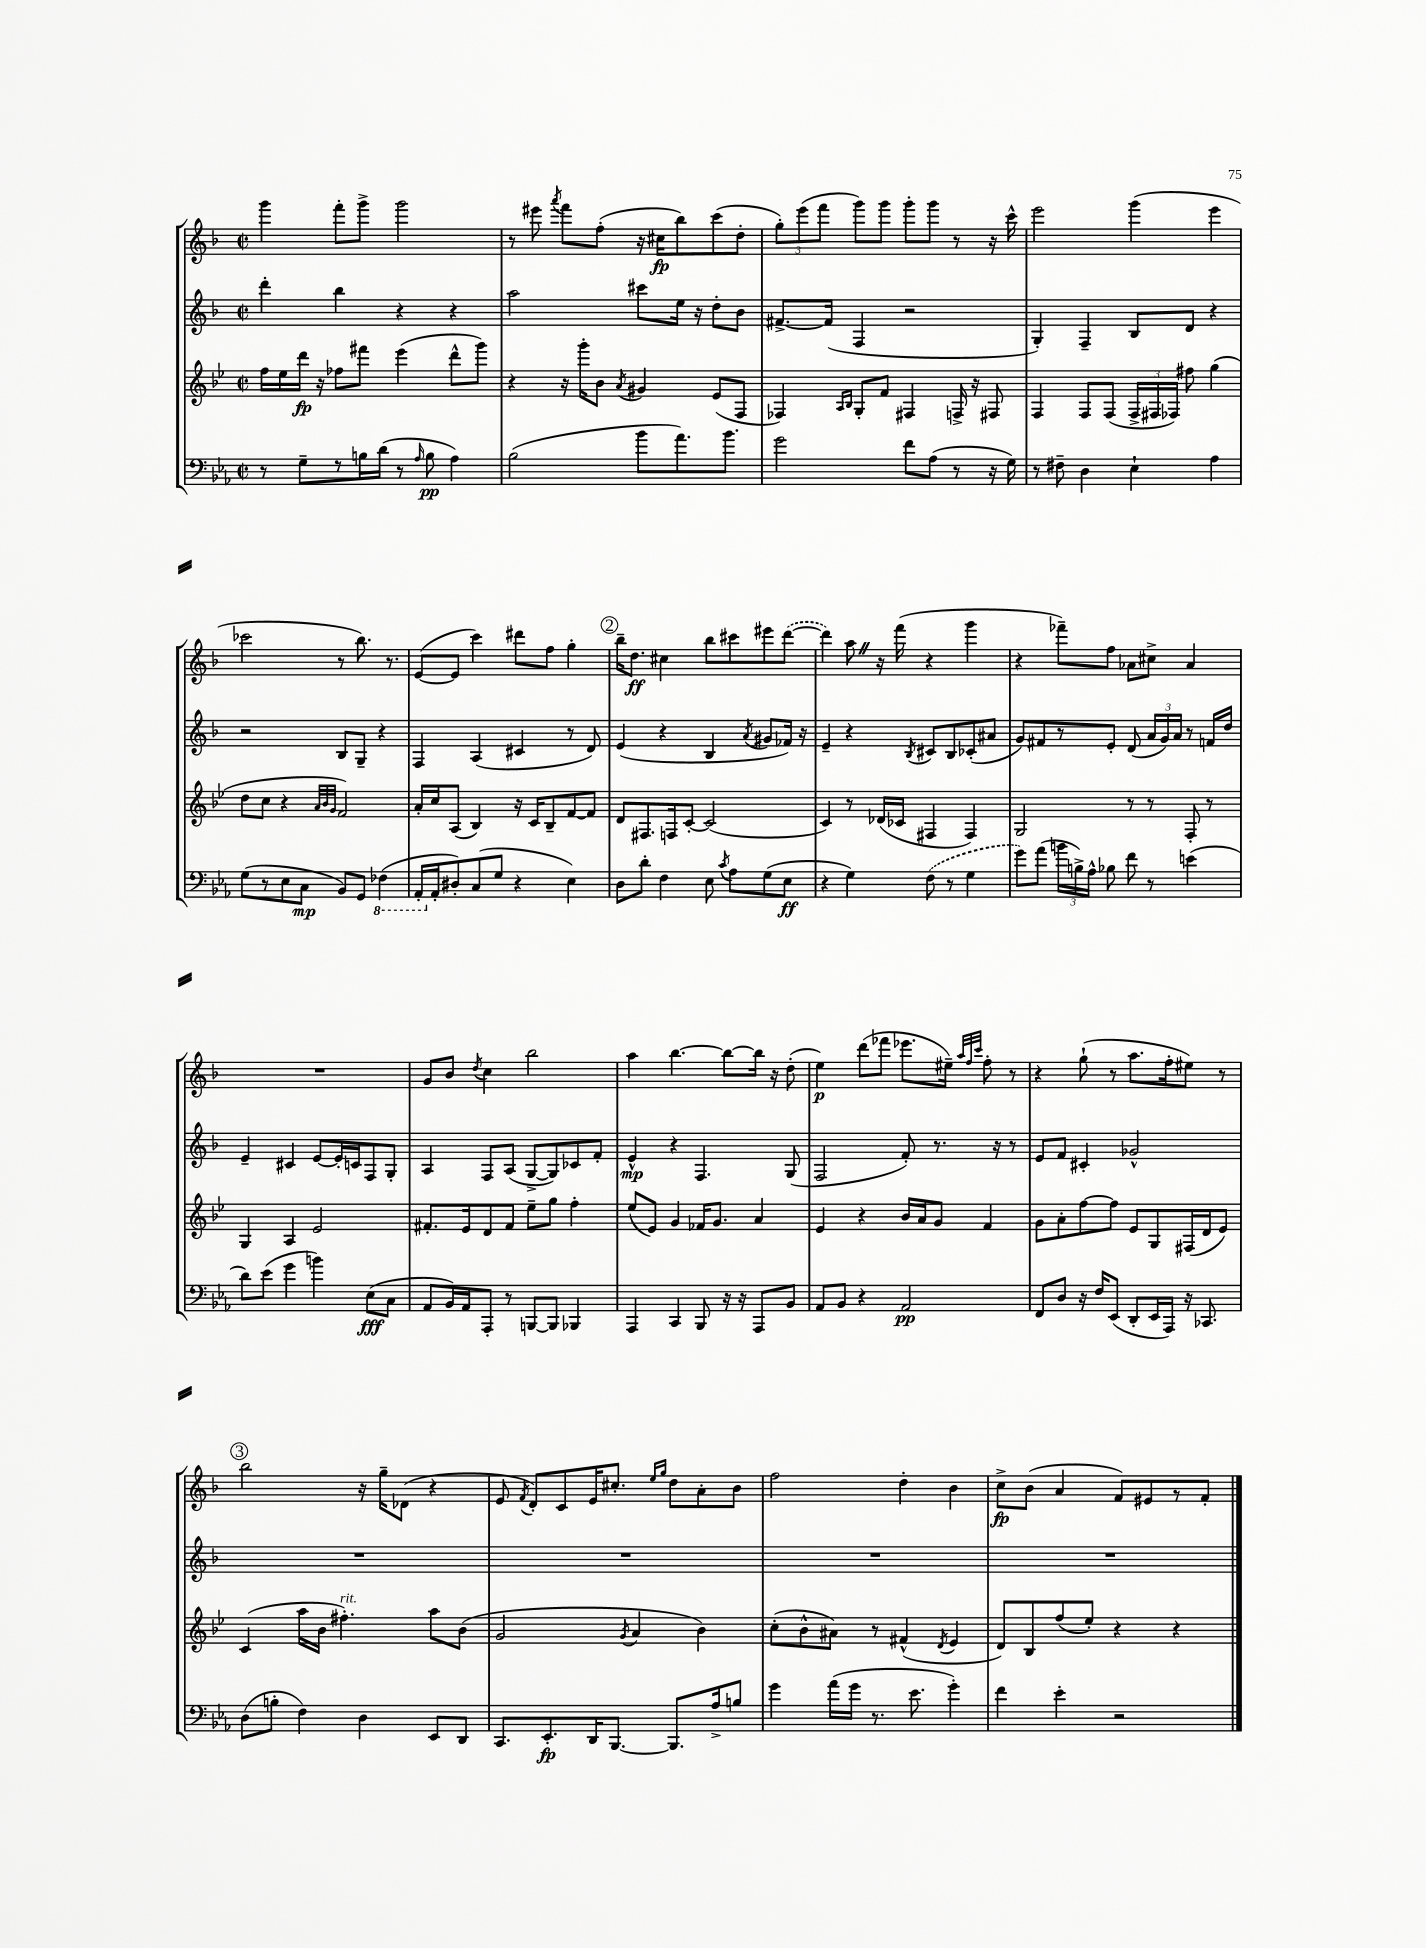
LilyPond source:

<<
\new StaffGroup <<
\new Staff = "s0" {
    \clef treble \key f \major \defaultTimeSignature \time 2/2
    \autoBeamOff g'''4 f'''8[-. g'''8]-> g'''2 |
    r8 eis'''8 \acciaccatura { a'''8 } f'''8[ f''8]-.( r16 cis''16[\fp bes''8) c'''8( d''8]-. |
    \tuplet 3/2 { g''8[-.) e'''8( f'''8] } g'''8[) g'''8] g'''8[-. g'''8] r8 r16 c'''16-^ |
    e'''2 g'''4( e'''4 |
    ces'''2 r8 bes''8.) r8. |
    e'8[~( e'8] c'''4) dis'''8[ f''8] g''4-. |
    \mark \markup { \circle "2" } bes''16[-- d''8.]\ff cis''4 bes''8[ cis'''8 eis'''8 \once \slurDashed d'''8]~( |
    d'''4) a''8 \once \override BreathingSign.text = \markup { \musicglyph "scripts.caesura.straight" } \breathe r16 f'''16( r4 g'''4 |
    r4 fes'''8[--) f''8] aes'8[ cis''8]-> aes'4 |
    R1 |
    g'8[ bes'8] \acciaccatura { d''8 } c''4 bes''2 |
    a''4 bes''4.~ bes''8[~ bes''16] r16 d''8-.( |
    e''4\p) d'''8[( fes'''8] ees'''8.[ eis''16]--) \grace { a''32[ f''32 c'''32] } f''8-. r8 |
    r4 g''8-!( r8 a''8.[ f''16-. eis''8]) r8 |
    \mark \markup { \circle "3" } bes''2 r16 g''16[-- des'8]( r4 |
    e'8 \acciaccatura { f'8 } d'8[-.) c'8 e'16 cis''8.]-. \grace { e''16[ g''16] } d''8[ a'8-. bes'8] |
    f''2 d''4-. bes'4 |
    c''8[->\fp bes'8]( a'4 f'8[) eis'8 r8 f'8]-. \bar "|." |
}
\new Staff = "s1" {
    \clef treble \key f \major \defaultTimeSignature \time 2/2
    \autoBeamOff d'''4-. bes''4 r4 r4 |
    a''2 cis'''8[ e''16] r16 d''8[-. bes'8] |
    fis'8.[~-> fis'16]( f4 r2 |
    g4-.) f4-- bes8[ d'8] r4 |
    r2 bes8[ g8]-- r4 |
    f4 a4( cis'4 r8 d'8) |
    \mark \markup { \circle "2" } e'4( r4 bes4 \acciaccatura { a'8 } gis'8[ fes'16]) r16 |
    e'4-- r4 \acciaccatura { bes8 } cis'8[ bes8 ces'8-.( ais'8] |
    g'8[) fis'8 r8 e'8]-. d'8( \tuplet 3/2 { a'16[ g'16) a'16] } r8 f'16[ d''16] |
    e'4-- cis'4 e'8[~ e'16-. c'16 f8 g8]-. |
    a4 f8[ a8]( g8[~-> g8) ces'8 f'8]-. |
    e'4-^\mp r4 f4. g8( |
    f2 f'8-.) r8. r16 r8 |
    e'8[ f'8] cis'4-. ges'2-^ |
    \mark \markup { \circle "3" } R1 |
    R1 |
    R1 |
    R1 \bar "|." |
}
\new Staff = "s2" {
    \clef treble \key bes \major \defaultTimeSignature \time 2/2
    \autoBeamOff f''16[ ees''16 d'''16]\fp r16 fes''8[ fis'''8] ees'''4( d'''8[-^ g'''8]) |
    r4 r16 g'''16[-. bes'8] \acciaccatura { a'8 } gis'4 ees'8[( f8] |
    fes4) \grace { a16[ bes16] } g8[-. f'8] fis4 f16-> r16 fis8 |
    f4 f8[ f8]( \tuplet 3/2 { f16[-> fis16 fes16]) } fis''8 g''4( |
    d''8[ c''8] r4 \grace { a'32[ bes'32 g'32] } f'2) |
    a'16[-. c''16 a8]( bes4) r16 c'16[ bes8-- f'8~ f'8] |
    \mark \markup { \circle "2" } d'8[ fis8. f16 c'8]~-. c'2( |
    c'4) r8 des'16[( ces'16] fis4 fis4) |
    g2 r8 r8 f8-. r8 |
    g4 a4 ees'2 |
    fis'8.[-. ees'16 d'8 fis'8] ees''8[-- g''8] f''4-. |
    ees''8[( ees'8]) g'4 fes'16[ g'8.] a'4 |
    ees'4 r4 bes'16[ a'16 g'8] f'4 |
    g'8[ a'8-. f''8~ f''8] ees'8[ g8 fis16( d'16 ees'8]) |
    \mark \markup { \circle "3" } c'4( a''16[ bes'16] fis''4.-.^\markup { \italic "rit." }) a''8[ bes'8]( |
    g'2 \acciaccatura { g'8 } a'4 bes'4) |
    c''8[-.( bes'8-^ ais'8]) r8 fis'4-^( \acciaccatura { d'8 } ees'4 |
    d'8[) bes8 f''8( ees''8]-.) r4 r4 \bar "|." |
}
\new Staff = "s3" {
    \clef bass \key ees \major \defaultTimeSignature \time 2/2
    \autoBeamOff r8 g8[-- r8 b16 d'16]( r8 \grace { aes16 } b8\pp aes4) |
    bes2( bes'8[ aes'8.) bes'8.] |
    g'2 f'8[ aes8]( r8 r16 g16) |
    r8 fis8-- d4 ees4-! aes4 |
    g8[( r8 ees8 c8]\mp bes,8[) g,8] \ottava #-1 fes,4( |
    aes,,16[-. \ottava #0 aes,16-. dis8-.) c8( g8] r4 ees4) |
    \mark \markup { \circle "2" } d8[ d'8]-. f4 ees8 \acciaccatura { c'8 } aes8[ g8( ees8]\ff |
    r4 g4) \once \slurDashed f8( r8 g4 |
    g'8[) aes'8]( \tuplet 3/2 { b'16[ b16->) aes16]-^ } bes8 f'8 r8 e'4( |
    d'8[) ees'8]( g'4 b'4) ees8[\fff( c8] |
    aes,8[ bes,16) aes,16 aes,,8]-. r8 b,,8[~ b,,8] bes,,4 |
    aes,,4 c,4 bes,,8 r16 r16 aes,,8[ bes,8] |
    aes,8[ bes,8] r4 aes,2\pp |
    f,8[ d8] r16 f16[ ees,8]( d,8[-. ees,16 aes,,16]) r16 ces,8. |
    \mark \markup { \circle "3" } d8[( b8]-. f4) d4 ees,8[ d,8] |
    c,8.[ ees,8.-.\fp d,16 bes,,8.]~ bes,,8.[ aes16-> b8] |
    g'4 aes'16[( g'16] r8. ees'8. g'4-.) |
    f'4 ees'4-. r2 \bar "|." |
}
>>
>>
\layout { \context { \Score \remove "Bar_number_engraver" } }
